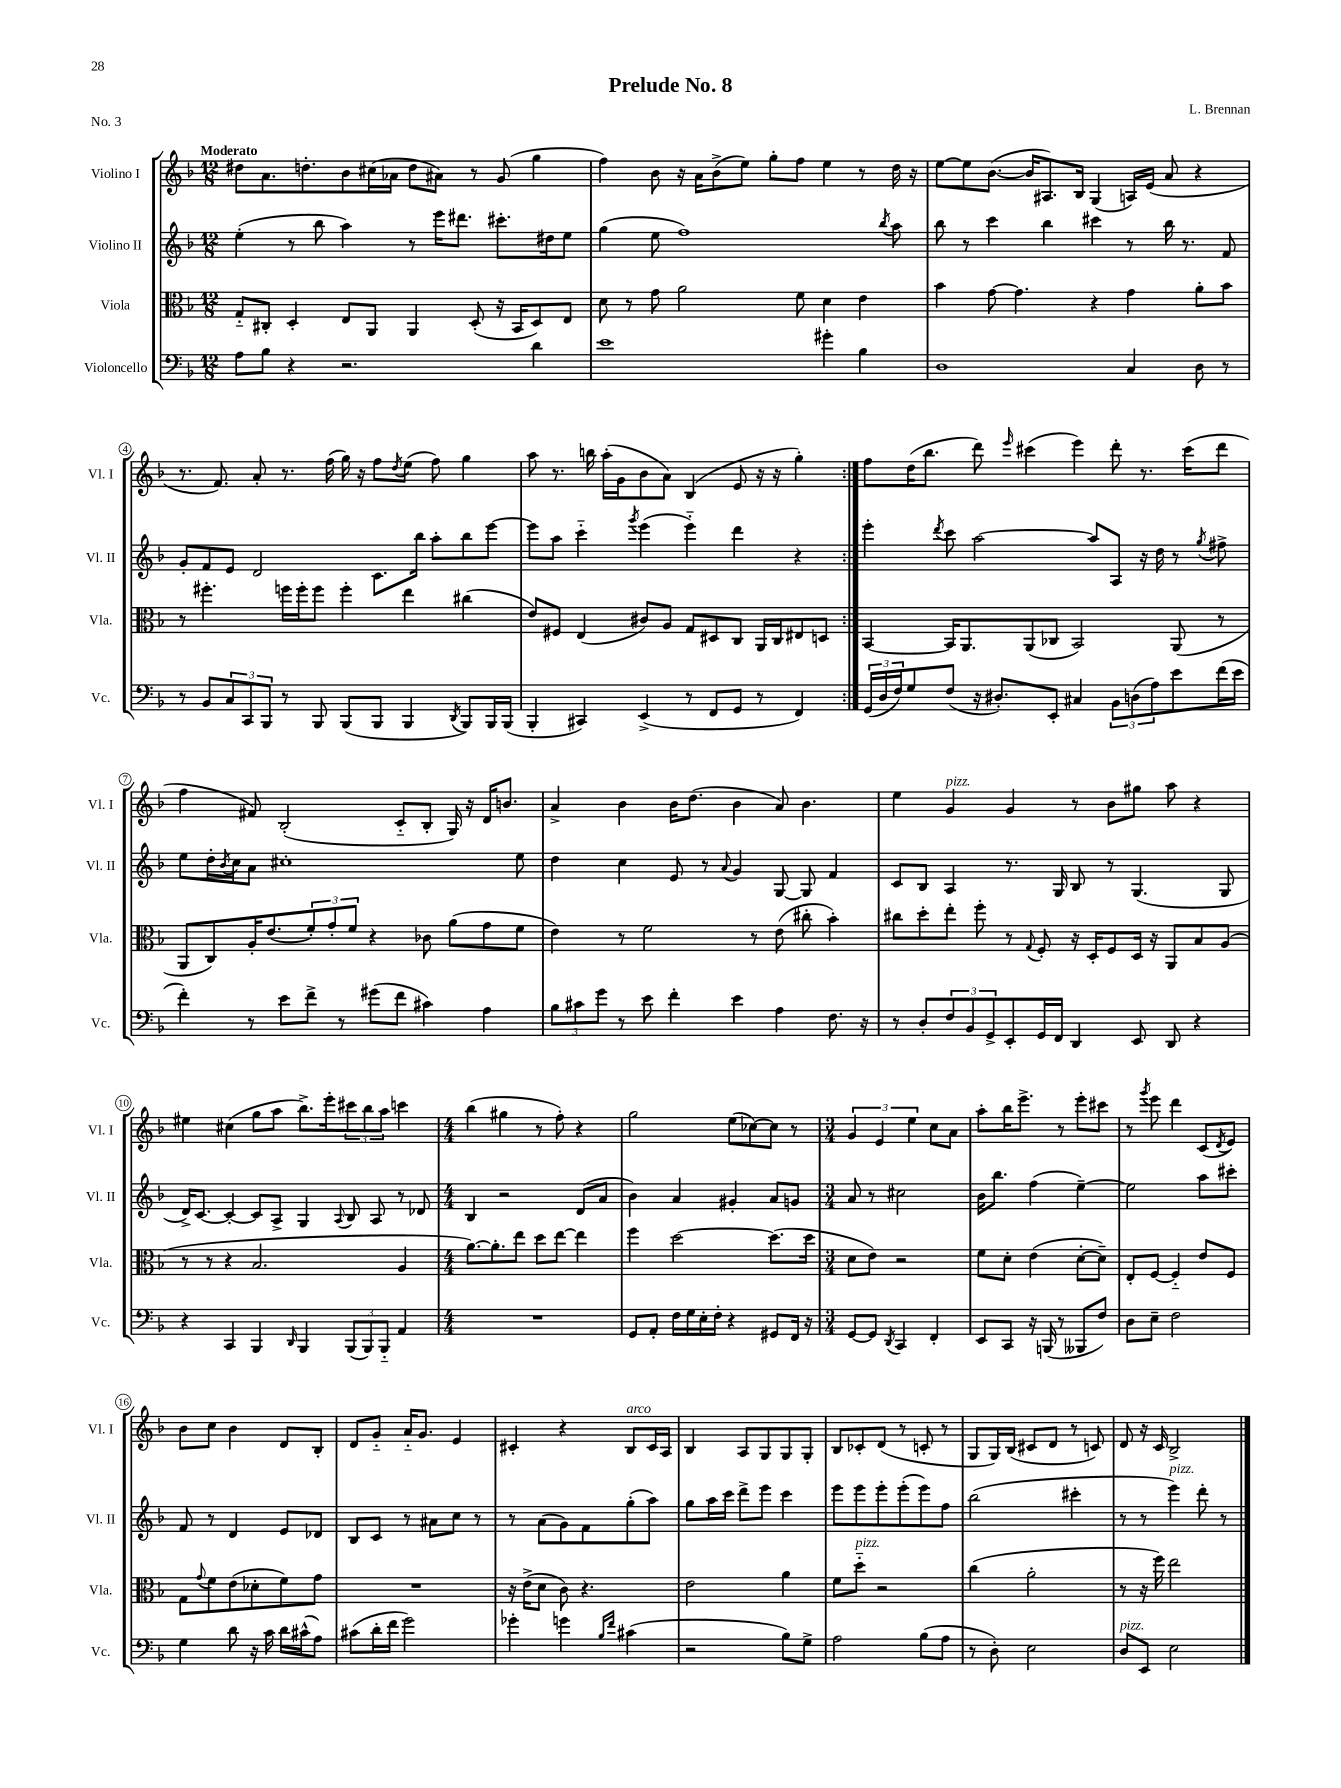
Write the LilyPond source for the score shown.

\header { title = "Prelude No. 8" composer = "L. Brennan" piece = "No. 3" }
<<
\new StaffGroup <<
\new Staff = "s0" \with { instrumentName = "Violino I" shortInstrumentName = "Vl. I" } {
    \clef treble \key f \major \numericTimeSignature \time 12/8 \tempo "Moderato"
    \repeat volta 2 { dis''8 a'8. d''8.-. bes'8 cis''16( aes'16 d''8 ais'8) r8 g'8( g''4 |
    f''4) bes'8 r16 a'16 bes'8->( e''8) g''8-. f''8 e''4 r8 d''16 r16 |
    e''8~ e''8 bes'8.~( bes'16 ais8.) bes16 g4( a16) e'16( a'8 r4 |
    r8. f'8.) a'8-. r8. f''16( g''16) r16 f''8 \acciaccatura { d''8 } e''8( f''8) g''4 |
    a''8 r8. b''16 a''16-.( g'16 bes'8 a'8) bes4( e'8 r16 r16 g''4-.) | }
    f''8 d''16( bes''8. d'''8) \grace { e'''16 } cis'''4( e'''4) d'''8-. r8. cis'''16( d'''8 |
    f''4 fis'8) bes2-.( c'8-_ bes8-. g16) r16 d'16 b'8. |
    a'4-> bes'4 bes'16 d''8.( bes'4 a'8) bes'4. |
    e''4 g'4^\markup { \italic "pizz." } g'4 r8 bes'8 gis''8 a''8 r4 |
    eis''4 cis''4( g''8 a''8 bes''8.->) e'''16-. \tuplet 3/2 { cis'''8 bes''8 a''8 } c'''4 |
    \numericTimeSignature \time 4/4 bes''4( gis''4 r8 f''8-.) r4 |
    g''2 e''8( ces''8~) ces''8 r8 |
    \numericTimeSignature \time 3/4 \tuplet 3/2 { g'4 e'4 e''4 } c''8 a'8 |
    a''8-. bes''16 e'''8.-> r8 e'''8-. cis'''8 |
    r8 \acciaccatura { g'''8 } e'''8 d'''4 c'8( \acciaccatura { d'8 } e'8) |
    bes'8 c''8 bes'4 d'8 bes8-. |
    d'8 g'8-_ a'16-_ g'8. e'4 |
    cis'4-. r4 bes8^\markup { \italic "arco" } cis'16 a16 |
    bes4 a8 g8 g8 g8-. |
    bes8 ces'8-. d'8( r8 c'8-. r8 |
    g8 g16) bes16( cis'8 d'8 r8 c'8) |
    d'8 r16 c'16 bes2-> \bar "|." |
}
\new Staff = "s1" \with { instrumentName = "Violino II" shortInstrumentName = "Vl. II" } {
    \clef treble \key f \major \numericTimeSignature \time 12/8
    \repeat volta 2 { e''4-.( r8 bes''8 a''4) r8 e'''16 dis'''8. cis'''8.-. dis''16 e''8 |
    g''4( e''8 f''1) \acciaccatura { bes''8 } a''8 |
    bes''8 r8 c'''4 bes''4 cis'''4 r8 bes''16 r8. f'8 |
    g'8-. f'8 e'8 d'2 c'8. bes''16 a''8-. bes''8 e'''8~ |
    e'''8 a''8 c'''4-_ \acciaccatura { g'''8 } e'''4( e'''4-_) d'''4 r4 | }
    e'''4-. \acciaccatura { d'''8 } c'''8 a''2~ a''8 a8 r16 d''16 r8 \acciaccatura { g''8 } fis''8-> |
    e''8 d''16-. \acciaccatura { bes'8 } c''16 a'8 cis''1-. e''8 |
    d''4 c''4 e'8 r8 \appoggiatura { a'8 } g'4 g8~ g8 f'4 |
    c'8 bes8 a4 r8. g16 bes8 r8 g4.( g8 |
    d'16->) c'8.~ c'4~-. c'8 a8-> g4 \appoggiatura { a8 } bes8 a8 r8 des'8 |
    \numericTimeSignature \time 4/4 bes4 r2 d'8( a'8 |
    bes'4) a'4 gis'4-. a'8 g'8 |
    \numericTimeSignature \time 3/4 a'8 r8 cis''2 |
    bes'16 bes''8. f''4( e''4~--) |
    e''2 a''8 cis'''8-. |
    f'8 r8 d'4 e'8 des'8 |
    bes8 c'8 r8 ais'8 c''8 r8 |
    r8 a'8( g'8) f'8 g''8-.( a''8) |
    g''8 a''16 c'''16 d'''8-> e'''8 c'''4 |
    e'''8 e'''8 e'''8-. e'''8-.( e'''8) f''8 |
    bes''2( cis'''4-. |
    r8 r8 e'''4^\markup { \italic "pizz." }) d'''8-. r8 \bar "|." |
}
\new Staff = "s2" \with { instrumentName = "Viola" shortInstrumentName = "Vla." } {
    \clef alto \key f \major \numericTimeSignature \time 12/8
    \repeat volta 2 { g8-_ cis8-. d4-. e8 a,8 a,4 d8-.( r16 bes,16 d8) e8 |
    d'8 r8 g'8 a'2 f'8 d'4 e'4 |
    bes'4 g'8~ g'4. r4 g'4 a'8-. bes'8 |
    r8 fis''4.-. f''16 f''16-. f''8 f''4-. e''4 cis''4( |
    e'8) fis8 e4( cis'8) a8 g8 dis8 c8 a,16 c16 eis8 d8 | }
    bes,4~ bes,16 a,8. a,8( ces8 bes,2) a,8( r8 |
    a,8 c8) a16-. e'8.( \tuplet 3/2 { f'8-.) g'8-. f'8 } r4 ces'8 a'8( g'8 f'8 |
    e'4) r8 f'2 r8 e'8( cis''8-. bes'4-.) |
    cis''8 d''8-. e''8-. f''8-. r8 \appoggiatura { g8 } f8-. r16 d16-. f8 d16 r16 a,8 bes8 a8( |
    r8 r8 r4 bes2. a4 |
    \numericTimeSignature \time 4/4 a'8.~) a'8.-. e''8 d''8 e''8~ e''4 |
    f''4 d''2~ d''8.( d''16 |
    \numericTimeSignature \time 3/4 d'8 e'8) r2 |
    f'8 d'8-. e'4( d'8~-. d'8--) |
    e8-. f8~ f4-_ e'8 f8 |
    g8 \appoggiatura { g'8 } f'8 e'8( des'8-. f'8) g'8 |
    R2. |
    r16 e'16->( d'8 c'8) r4. |
    e'2 a'4 |
    f'8 d''8-_^\markup { \italic "pizz." } r2 |
    c''4( a'2-. |
    r8 r16 f''16) e''2 \bar "|." |
}
\new Staff = "s3" \with { instrumentName = "Violoncello" shortInstrumentName = "Vc." } {
    \clef bass \key f \major \numericTimeSignature \time 12/8
    \repeat volta 2 { a8 bes8 r4 r2. d'4 |
    e'1 gis'4-. bes4 |
    d1 c4 d8 r8 |
    r8 bes,8 \tuplet 3/2 { c8 c,8 bes,,8 } r8 bes,,8 bes,,8( bes,,8 bes,,4 \acciaccatura { d,8 } bes,,8) bes,,16 bes,,16( |
    bes,,4-. cis,4) e,4->( r8 f,8 g,8 r8 f,4) | }
    \tuplet 3/2 { g,16( d16 f16) } g8 f8( r16 dis8.-.) e,8-. cis4 \tuplet 3/2 { bes,8 d8( a8) } e'8 f'16( e'16 |
    f'4-.) r8 e'8 f'8-> r8 gis'8( f'8 cis'4) a4 |
    \tuplet 3/2 { bes8 cis'8 g'8 } r8 e'8 f'4-. e'4 a4 f8. r16 |
    r8 d8-. \tuplet 3/2 { f8 bes,8 g,8-> } e,8-. g,16 f,16 d,4 e,8 d,8 r4 |
    r4 c,4 bes,,4 \grace { d,16 } bes,,4 \tuplet 3/2 { bes,,8( bes,,8) bes,,8-_ } a,4 |
    \numericTimeSignature \time 4/4 R1 |
    g,8 a,8-. f16 g16 e16-. f16-. r4 gis,8 f,16 r16 |
    \numericTimeSignature \time 3/4 g,8~ g,8 \acciaccatura { d,8 } c,4 f,4-. |
    e,8 c,8 r16 b,,16( r8 beses,,8 f8) |
    d8 e8-- f2 |
    g4 d'8 r16 c'16 d'16 cis'16-^( a8) |
    cis'8( d'16-. f'16 g'2) |
    ges'4-. g'4 \grace { bes16 f'16 } cis'4( |
    r2 bes8) g8-> |
    a2 bes8( a8 |
    r8 d8-.) e2 |
    d8^\markup { \italic "pizz." } e,8 e2 \bar "|." |
}
>>
>>
\layout { \context { \Score \override BarNumber.stencil = #(make-stencil-circler 0.1 0.3 ly:text-interface::print) } }
